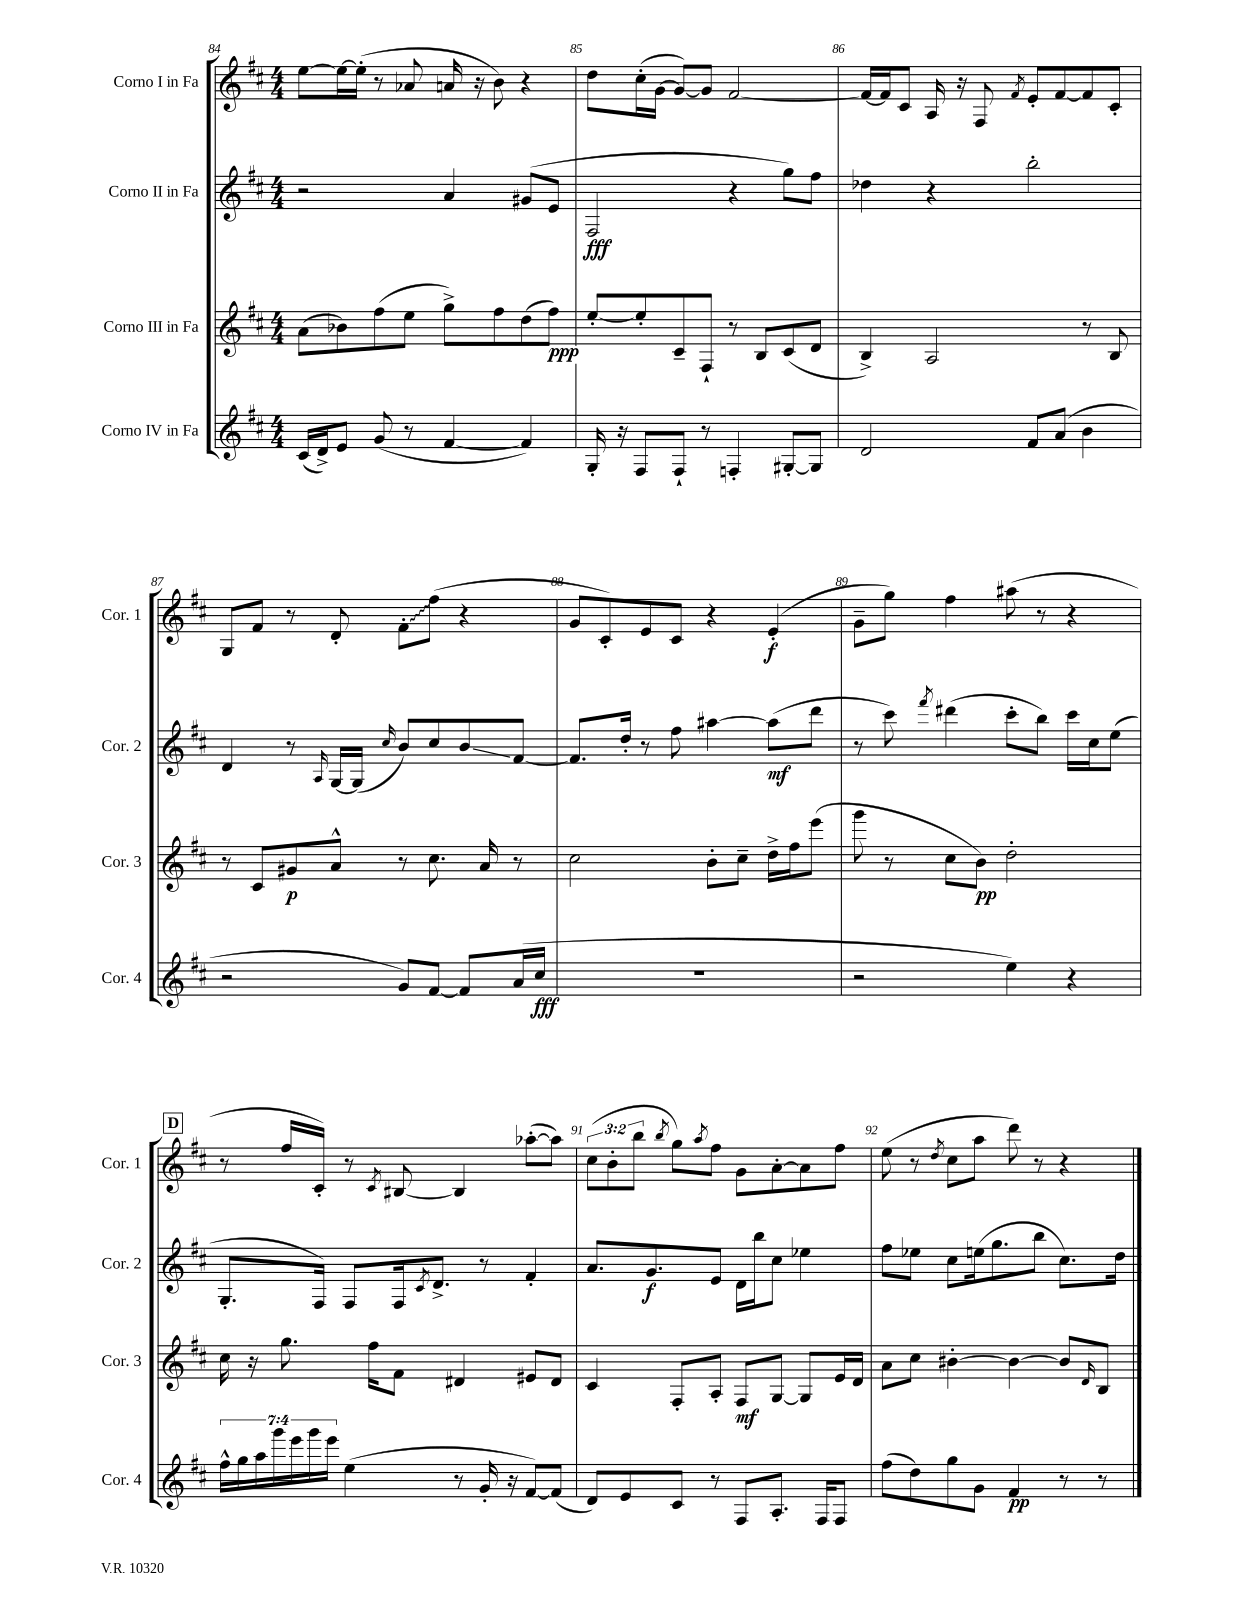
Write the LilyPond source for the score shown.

<<
\new StaffGroup <<
\new Staff = "s0" \with { instrumentName = "Corno I in Fa" shortInstrumentName = "Cor. 1" } {
    \clef treble \key d \major \numericTimeSignature \time 4/4 \override Staff.TupletNumber.text = #tuplet-number::calc-fraction-text
    e''8~ e''16~ e''16-.( r8 aes'8 a'16 r16 b'8) r4 |
    d''8 cis''16-.( g'16~ g'8~) g'8 fis'2~ |
    fis'16~ fis'16 cis'8 a16 r16 fis8 \acciaccatura { fis'8 } e'8-. fis'8~ fis'8 cis'8-. |
    g8 fis'8 r8 d'8-. \once \override Glissando.style = #'zigzag fis'8-.\glissando fis''8( r4 |
    g'8 cis'8-.) e'8 cis'8 r4 e'4-.\f( |
    g'8-- g''8) fis''4 ais''8( r8 r4 |
    \mark \markup { \box "D" } r8 fis''16 cis'16-.) r8 \acciaccatura { cis'8 } bis8~ bis4 aes''8~-.( aes''8) |
    \tuplet 3/2 { cis''8( b'8-. b''8 } \acciaccatura { b''8 } g''8) \acciaccatura { a''8 } fis''8 g'8 a'8~-. a'8 fis''8 |
    e''8( r8 \acciaccatura { d''8 } cis''8 a''8 d'''8) r8 r4 \bar "|." |
}
\new Staff = "s1" \with { instrumentName = "Corno II in Fa" shortInstrumentName = "Cor. 2" } {
    \clef treble \key d \major \numericTimeSignature \time 4/4
    r2 a'4 gis'8( e'8 |
    fis2\fff r4 g''8) fis''8 |
    des''4 r4 b''2-. |
    d'4 r8 \grace { a16 } g16~ g16( \grace { cis''16 } b'8) cis''8 b'8\glissando fis'8~ |
    fis'8. d''16-. r8 fis''8 ais''4~ ais''8\mf( d'''8 |
    r8 cis'''8) \acciaccatura { fis'''8 } dis'''4( cis'''8-. b''8) cis'''16 cis''16 e''8( |
    \mark \markup { \box "D" } g8.-. fis16) fis8 fis16 \acciaccatura { cis'8 } d'8.-> r8 fis'4-. |
    a'8. g'8.\f e'8 d'16 b''16 cis''8 ees''4 |
    fis''8 ees''8 cis''8 e''16( g''8. b''8 cis''8.) d''16 \bar "|." |
}
\new Staff = "s2" \with { instrumentName = "Corno III in Fa" shortInstrumentName = "Cor. 3" } {
    \clef treble \key d \major \numericTimeSignature \time 4/4
    a'8( bes'8) fis''8( e''8 g''8->) fis''8 d''8( fis''8\ppp) |
    e''8~-. e''8-. cis'8-- fis8-! r8 b8 cis'8( d'8 |
    b4->) a2 r8 b8 |
    r8 cis'8 gis'8\p a'8-^ r8 cis''8. a'16 r8 |
    cis''2 b'8-. cis''8-- d''16-> fis''16 e'''8( |
    g'''8 r8 cis''8 b'8\pp) d''2-. |
    \mark \markup { \box "D" } cis''16 r16 g''8. fis''16 fis'8 dis'4 eis'8 dis'8 |
    cis'4 fis8-. a8-. fis8\mf g8~ g8 e'16 d'16 |
    a'8 cis''8 bis'4~-. bis'4~ bis'8 \grace { d'16 } b8 \bar "|." |
}
\new Staff = "s3" \with { instrumentName = "Corno IV in Fa" shortInstrumentName = "Cor. 4" } {
    \clef treble \key d \major \numericTimeSignature \time 4/4 \override Staff.TupletNumber.text = #tuplet-number::calc-fraction-text
    cis'16( d'16->) e'8 g'8( r8 fis'4~ fis'4) |
    g16-. r16 fis8 fis8-! r8 f4-. gis8~-. gis8 |
    d'2 fis'8 a'8( b'4 |
    r2 g'8) fis'8~ fis'8 a'16( cis''16\fff |
    R1 |
    r2 e''4) r4 |
    \mark \markup { \box "D" } \tuplet 7/4 { fis''16-^ g''16 a''16 g'''16 e'''16 g'''16 e'''16 } e''4( r8 g'16-. r16 fis'8~) fis'8( |
    d'8) e'8 cis'8 r8 fis8 a8.-. fis16 fis8 |
    fis''8( d''8) g''8 g'8 fis'4\pp r8 r8 \bar "|." |
}
>>
>>
\layout { \context { \Score currentBarNumber = #84 \override BarNumber.break-visibility = ##(#f #t #t) barNumberVisibility = #all-bar-numbers-visible } }
